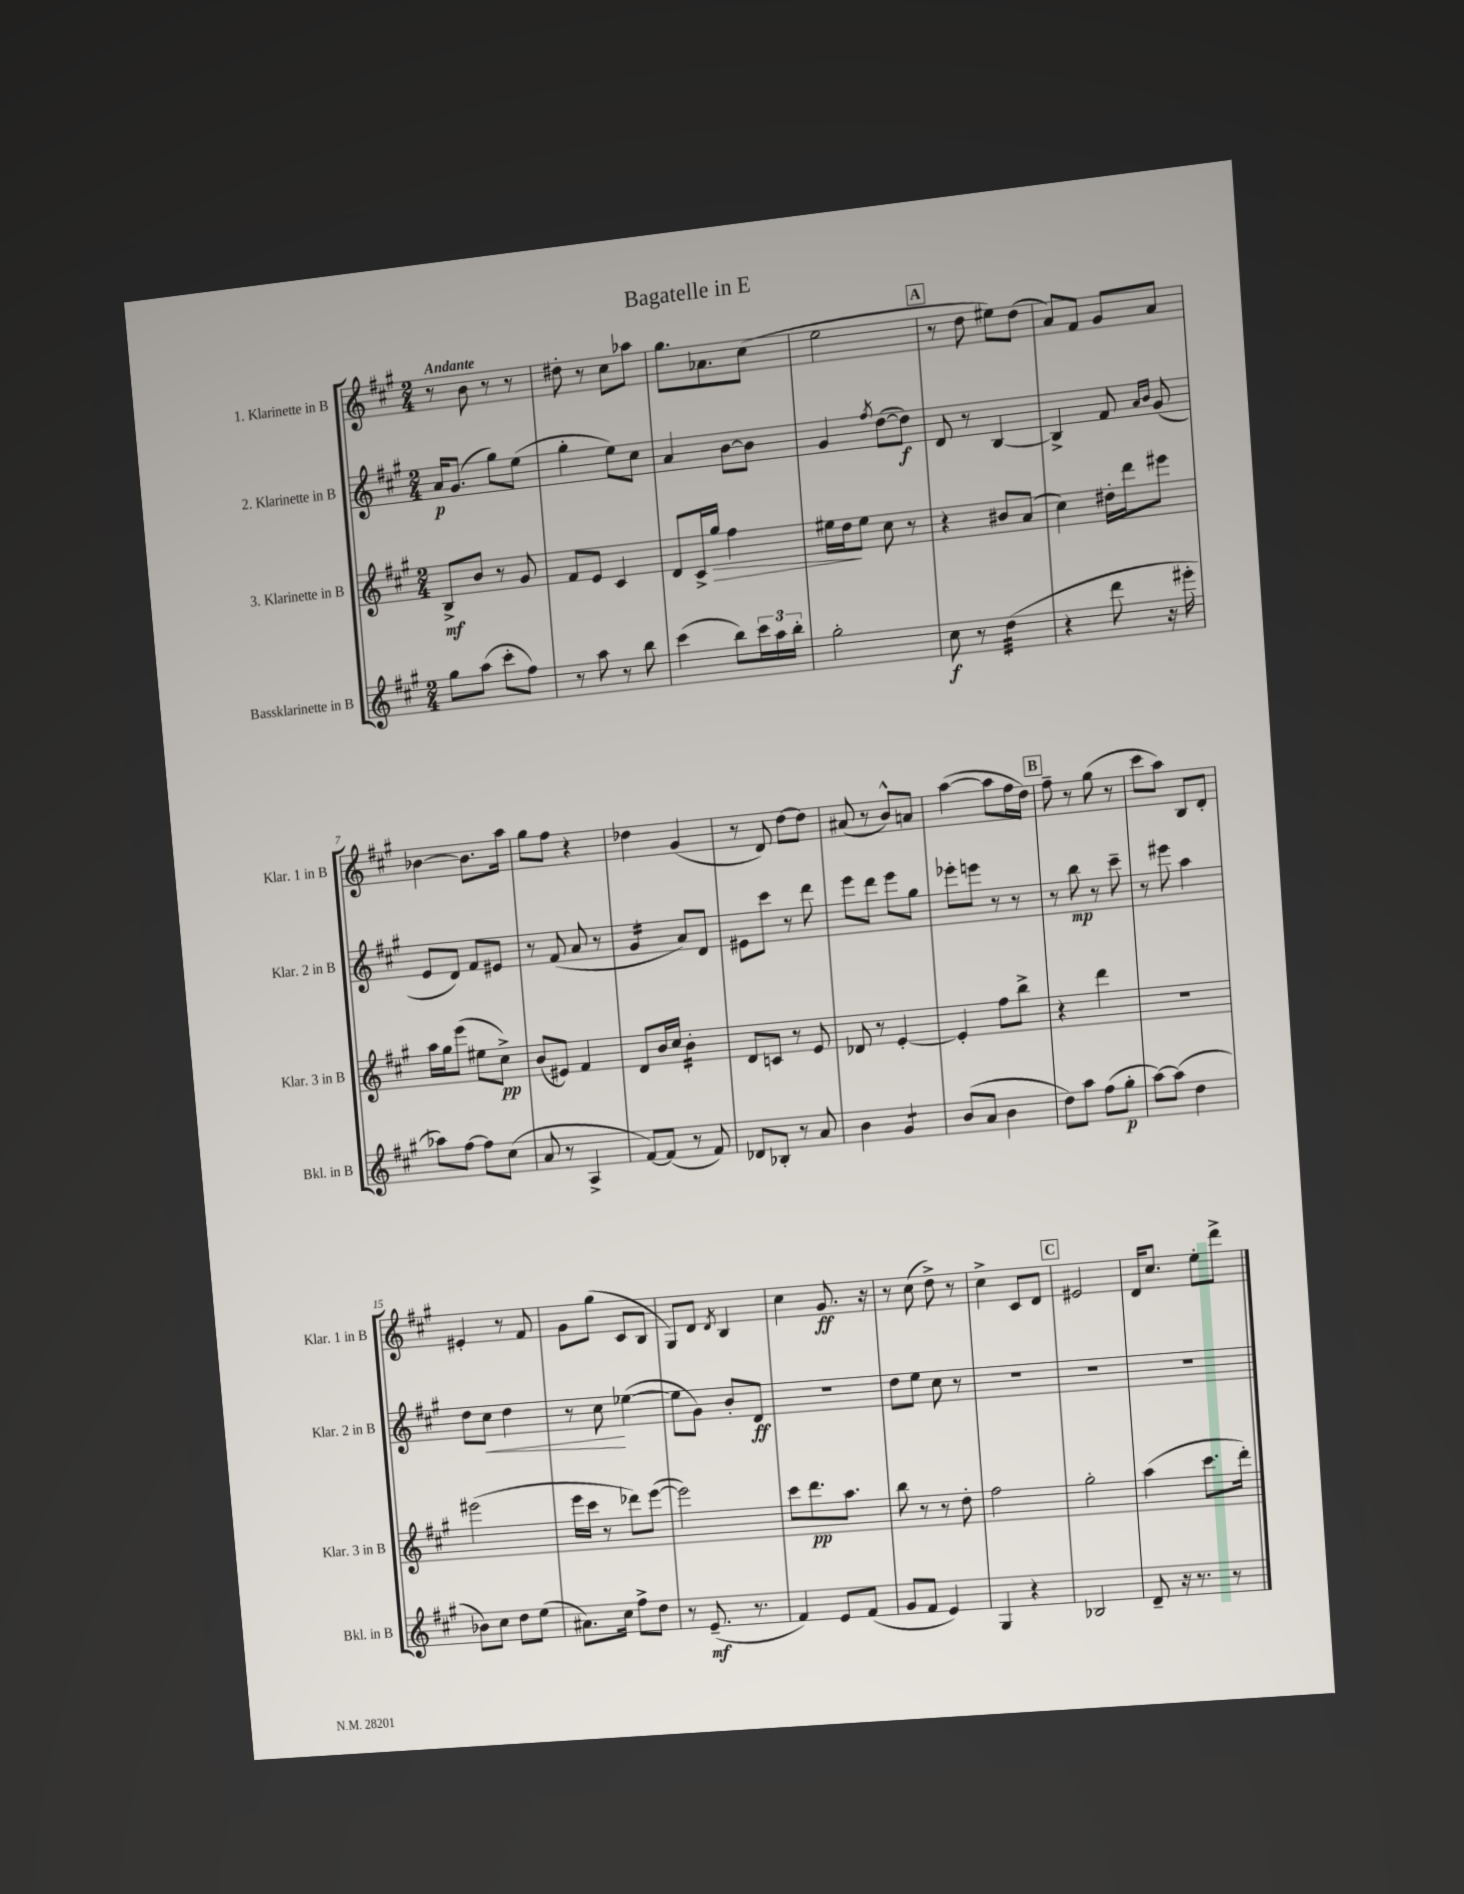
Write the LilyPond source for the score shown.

\header { title = "Bagatelle in E" }
<<
\new StaffGroup <<
\new Staff = "s0" \with { instrumentName = "1. Klarinette in B" shortInstrumentName = "Klar. 1 in B" } {
    \clef treble \key a \major \numericTimeSignature \time 2/4 \tempo "Andante"
    r8 b'8 r8 r8 |
    dis''8-. r8 cis''8 aes''8 |
    gis''8. aes'8. cis''8( |
    e''2 |
    \mark \markup { \box "A" } r8 d''8 eis''8) d''8( |
    a'8) fis'8 gis'8 a'8 |
    bes'4~ bes'8. a''16 |
    gis''8 fis''8 r4 |
    des''4 gis'4( |
    r8 d'8) d''8~ d''8 |
    ais'8( r8 b'8-^) a'8 |
    a''4~( a''8 fis''16 d''16) |
    \mark \markup { \box "B" } fis''8-- r8 gis''8( r8 |
    cis'''8 a''8) b8 d'8-. |
    eis'4-. r8 fis'8 |
    gis'8 gis''8( cis'8 b8 |
    gis8) d'8 \acciaccatura { d'8 } b4 |
    cis''4 gis'8.\ff r16 |
    r8 cis''8( d''8->) r8 |
    cis''4-> cis'8 d'8 |
    \mark \markup { \box "C" } eis'2 |
    d'16 cis''8. e''8-. d'''8-> \bar "|." |
}
\new Staff = "s1" \with { instrumentName = "2. Klarinette in B" shortInstrumentName = "Klar. 2 in B" } {
    \clef treble \key a \major \numericTimeSignature \time 2/4
    a'16\p gis'8.( gis''8) e''8( |
    gis''4-. e''8) cis''8 |
    a'4 b'8~ b'8 |
    gis'4 \acciaccatura { fis''8 } d''8~( d''8\f) |
    \mark \markup { \box "A" } d'8 r8 b4~ |
    b4-> fis'8 \grace { a'16 b'16 } gis'8( |
    e'8 d'8) fis'8 eis'8 |
    r8 fis'8( a'8 r8 |
    gis'4:16 a'8) d'8 |
    eis'8 cis'''8 r8 d'''8 |
    e'''8 d'''8 e'''8 gis''8 |
    ees'''8-. e'''8 r8 r8 |
    \mark \markup { \box "B" } r8 b''8\mp r8 cis'''8-- |
    r8 eis'''8 a''4 |
    d''8 cis''8\< d''4 |
    r8 cis''8\! ees''4~( |
    ees''8 gis'8) b'8-. d'8\ff |
    r2 |
    d''8 e''8 cis''8 r8 |
    R2 |
    \mark \markup { \box "C" } R2 |
    R2 \bar "|." |
}
\new Staff = "s2" \with { instrumentName = "3. Klarinette in B" shortInstrumentName = "Klar. 3 in B" } {
    \clef treble \key a \major \numericTimeSignature \time 2/4
    b8->\mf b'8 r8 gis'8 |
    fis'8 e'8 cis'4 |
    d'8 cis'16-> gis''16\> fis''4 |
    eis''16 d''16\! eis''8 cis''8 r8 |
    \mark \markup { \box "A" } r4 bis'8 a'8( |
    cis''4) dis''16-. d'''16 eis'''8 |
    a''16 gis''16 e'''8( eis''8 cis''8->\pp) |
    b'8( eis'8) fis'4 |
    d'8 b'16 cis''16 b'4:16-. |
    d'8 c'8 r8 e'8 |
    des'8 r8 e'4~-. |
    e'4-. fis''8 b''8-> |
    \mark \markup { \box "B" } r4 d'''4 |
    r2 |
    eis'''2( |
    e'''16 cis'''16 r8 des'''8) e'''8~( |
    e'''2) |
    cis'''8 d'''8.\pp a''8. |
    b''8 r8 r8 d''8-. |
    fis''2 |
    \mark \markup { \box "C" } gis''2-. |
    a''4( cis'''8. d'''16-.) \bar "|." |
}
\new Staff = "s3" \with { instrumentName = "Bassklarinette in B" shortInstrumentName = "Bkl. in B" } {
    \clef treble \key a \major \numericTimeSignature \time 2/4
    gis''8 a''8( cis'''8-. fis''8) |
    r8 a''8 r8 b''8 |
    cis'''4( b''8) \tuplet 3/2 { cis'''16 a''16 b''16-. } |
    gis''2-. |
    \mark \markup { \box "A" } cis''8\f r8 d''4:32( |
    r4 d'''8 r16 eis'''16-. |
    aes''8) fis''8~ fis''8 cis''8( |
    a'8 r8 a4-> |
    fis'8~) fis'8( r8 fis'8) |
    des'8 bes8-. r8 a'8 |
    b'4 gis'4:8 |
    b'8( a'8 b'4 |
    \mark \markup { \box "B" } d''8) a''8 fis''8( gis''8-.\p |
    a''8~) a''8( d''4 |
    bes'8) cis''8 d''8 e''8( |
    ais'8.) cis''16 fis''8-> d''8 |
    r8 e'8.--\mf( r8. |
    fis'4) e'8 fis'8( |
    gis'8 fis'8 e'4) |
    gis4 r4 |
    \mark \markup { \box "C" } bes2 |
    d'8-- r16 r8. r8 \bar "|." |
}
>>
>>
